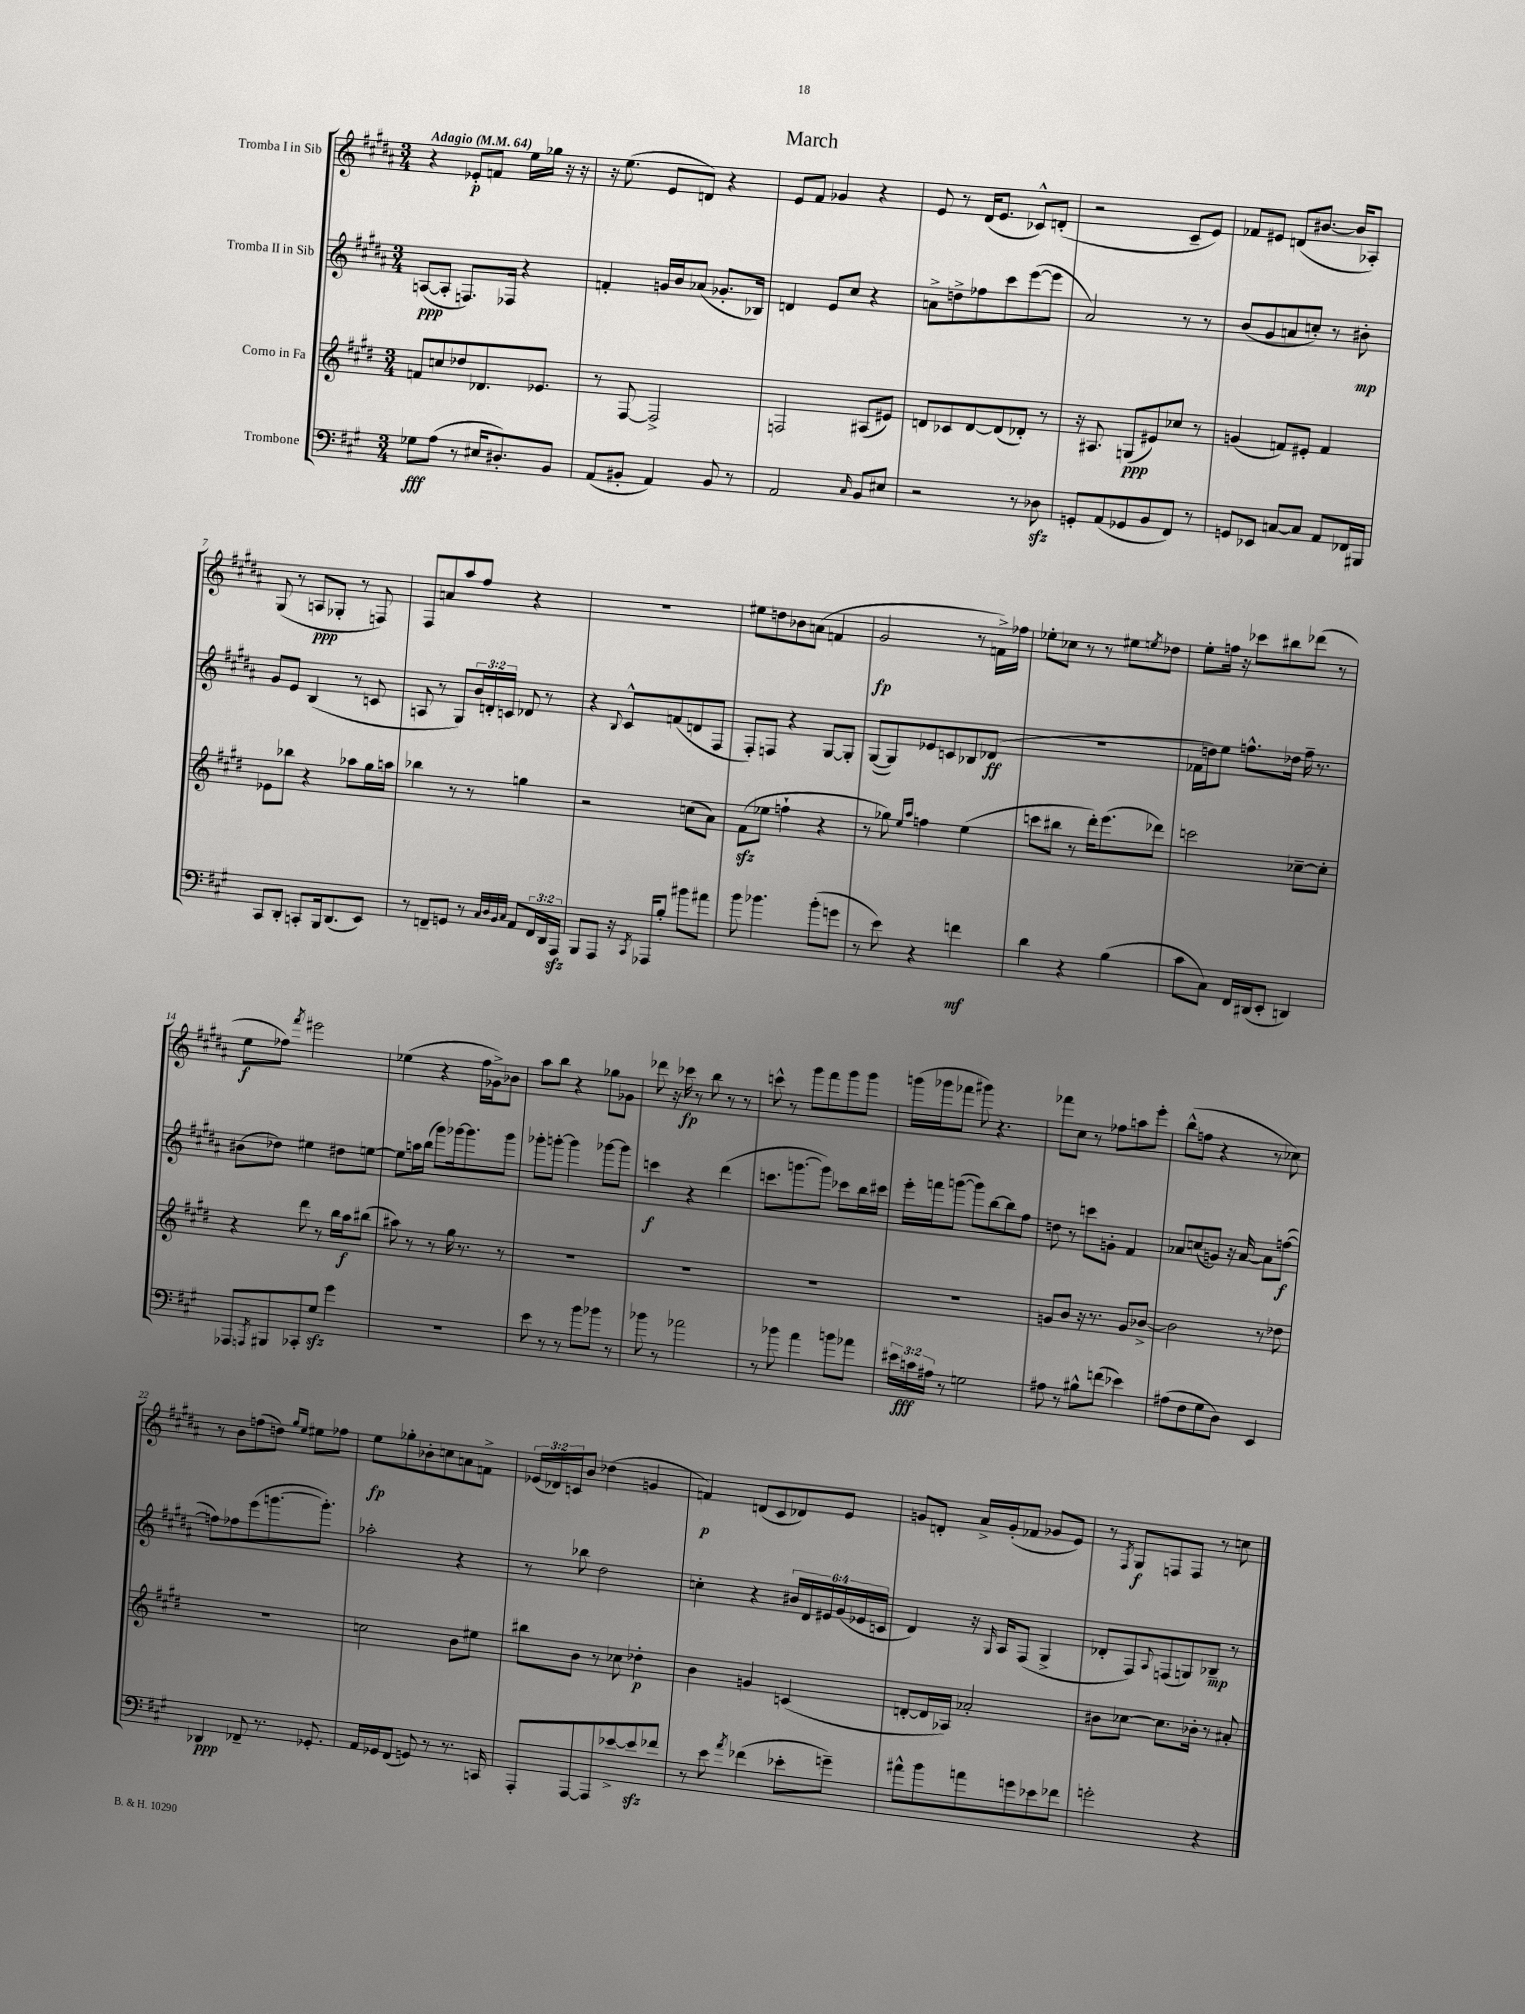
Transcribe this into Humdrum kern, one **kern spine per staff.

**kern	**kern	**kern	**kern
*staff4	*staff3	*staff2	*staff1
*clefF4	*clefG2	*clefG2	*clefG2
*k[f#c#g#]	*k[f#c#g#d#]	*k[f#c#g#d#a#]	*k[f#c#g#d#a#]
*M3/4	*M3/4	*M3/4	*M3/4
*MM64	*MM64	*MM64	*MM64
8G-	8f	([8A	4r
(8A	8cc	8A']	.
8r	8dd-	8.F)	8e-'
16E#	8.d-	.	8f
8.D#')	.	16F-	.
.	.	4r	16ee
.	8.e-	.	16gg-
8BB	.	.	16r
.	.	.	16r
=	=	=	=
(8AA	8r	4f'	16r
.	.	.	(8.ee
8BB#'	[8F#	.	.
4AA)	2F#^]	16g	8e
.	.	16b	.
.	.	(8a-	8d)
8BB#	.	8.g-'	4r
8r	.	.	.
.	.	16B-)	.
=	=	=	=
2AA	2F	4d	8e
.	.	.	8f#
.	.	8e	4g-
.	.	8cc#	.
16qqC#	.	.	.
8BB	(8A#	4r	4r
8E#	8e#)	.	.
=	=	=	=
2r	8d	8a^	8e
.	8c-	8dd^	8r
.	[8d	8ff-	(16d#
.	.	.	8.e
.	(8d]	8ccc#	.
8r	8d-')	([8eee	8c-^^)
8D-	8r	8eee]	(8d'
=	=	=	=
8GG'	16r	2a#)	2r
.	8.A#	.	.
(8AA	.	.	.
8GG-	(8G	.	.
8BB	8e#)	.	.
8FF#)	8cc-	8r	8c#~
8r	8r	8r	8e)
=	=	=	=
8GG	(4g	(8b	8f-
8EE-	.	8g#	8e#
[8C	8f)	8a	(8d
8C]	8e#'	8cc')	[8.b#
8AA	4f	8r	.
.	.	.	16b#]
16FF-	.	8b#'	8A-')
16BBB#	.	.	.
=	=	=	=
8CC#	8e-	8g#	(8G#
8DD'	8bb-	8e	8r
8CC'	4r	(4B	8A
16BBB	.	.	8G-'
(8.DD	.	.	.
.	8aa-	8r	8r
8EE)	16gg#	8c	8F)
.	16aa	.	.
=	=	=	=
8r	4bb-	8A	8F#
8FF~	.	8r	8a
8GG	8r	8G#)	8aa#
8r	8r	24b	8ff#
.	.	24d'	.
.	.	24c	.
32qqC#	.	.	.
32qqD	.	.	.
32qqBB	.	.	.
32qqC#	.	.	.
8AA	4gg	8d-	4r
24FF	.	8r	.
24DD	.	.	.
24AAA	.	.	.
=	=	=	=
8BBB	2r	4r	2.r
8AAA	.	.	.
.	.	8qqB	.
16r	.	8c#^^	.
8qCC#	.	.	.
16AAA-	.	.	.
8B'	.	(8f	.
8b#	(8cc	8d	.
8a#	8a)	8F#	.
=	=	=	=
8b	(8f#	8F#')	8ee#
4.b-	8ee-	8F	8dd
.	4ff`	4r	8b-
.	.	.	(8a
(8b-'	4r	[8G#	4f
8g	.	8G#']	.
=	=	=	=
8r	8r	([8G#	2g#
8e)	8gg-)	8G#])	.
.	16qqee	.	.
.	16qqaa	.	.
4r	4ff	8e-	.
.	.	8c	.
4f	(4ee	8B-	8r
.	.	(8d-	16f^)
.	.	.	16ff-
=	=	=	=
4d	8ccc	2.r	8ee-'
.	8bb#	.	8cc-
4r	8r	.	8r
.	16ddd#')	.	8r
.	(8.eee	.	.
(4B	.	.	8ee#
.	.	.	8qee
.	8ddd-)	.	8dd-
=	=	=	=
8c#	2ccc	16f-	8ee'
.	.	16dd)	.
8C#)	.	8ee	16ff
.	.	.	16r
16FF#	.	8.ff^^	8ccc-
(16DD#	.	.	.
8EE'	.	.	8bb#
.	.	16dd-	.
4DD)	[8cc-~	16ff~	(8ddd-
.	.	8.r	.
.	8cc-']	.	8r
=	=	=	=
8AAA-	4r	(8b#	8ee
8qAAA	.	.	.
8BBB#	.	8dd-)	8ff-)
.	.	.	8qfff#
8CC-'	8ddd#	4ee#	2eee#
8G#	8r	.	.
4g#	16bb	8dd#	.
.	16aa	.	.
.	(8bb#	[8ee	.
=	=	=	=
2.r	8aa#)	8ee]	(4ee-
.	8r	16aa	.
.	.	(16bb	.
.	8r	8ggg#)	4r
.	16gg#	[16ggg-	.
.	8.r	8.ggg-]	.
.	.	.	16ff#
.	.	.	16g-^)
.	8r	8ggg-	8b-
=	=	=	=
8e	2.r	8ggg-'	8aa#
8r	.	[8ggg'	8bb
8r	.	4ggg]	4r
8b	.	.	.
8b-	.	[8ggg-	8gg-
8r	.	8ggg-]	8g-
=	=	=	=
8b-	2.r	4ccc	8ddd-
8r	.	.	16r
.	.	.	16ccc-
2a-	.	4r	8r
.	.	.	8bb
.	.	(4ddd#	8r
.	.	.	8r
=	=	=	=
8r	2.r	8.ccc	8ccc^^
8b-	.	.	8r
.	.	[8.ggg	.
4a	.	.	8ggg#
.	.	8ggg])	8fff#
8b	.	8ccc-	8ggg#
8a-	.	16bb	8ggg#
.	.	16ccc#	.
=	=	=	=
24e#	2.r	16eee'	(16ggg
24c	.	.	.
.	.	16fff	16ggg-
24A#	.	.	.
8r	.	([8ggg	8fff-
2G	.	8ggg])	8ggg#)
.	.	[8bb	4.r
.	.	8bb]	.
.	.	8ff#	.
=	=	=	=
8A#	8g	8dd	8fff-
8r	8b	8r	8cc#
8B#^^	16r	8ccc	8r
.	8.r	.	.
(8f	.	8g'	8ff-
4e-)	8g	4f#	8aa
.	[8b-^	.	8eee'
=	=	=	=
(8A#	2b-]	8a-	(8bb^^
8F#	.	(8cc	8ff
8G#	.	8g)	4r
8D)	.	16r	.
.	.	[16a-	.
4EE	8r	8a-]	8r
.	8dd-	([8ff	8cc-)
=	=	=	=
4DD-	2.r	8ff])	8r
.	.	8ff-	8b
8FF-~	.	(8eee	(8ff
8.r	.	[8.ggg	8dd)
.	.	.	16qqgg#
.	.	.	16qqee
.	.	.	8ee#
8.GG-'	.	8.ggg'])	.
.	.	.	8ff-
=	=	=	=
16AA	2cc	2aa-'	8ee
16GG-	.	.	.
(8FF#	.	.	8gg-'
8GG)	.	.	8b-'
8r	.	.	8cc
8.r	8b	4r	8a
.	8ee#	.	8f^
16CC	.	.	.
=	=	=	=
8AAA'	8bb#	8r	(24e-
.	.	.	24d-)
.	.	.	24c
[8AAA	8b	8bb-	8b
8AAA]	8r	2dd#	(4dd-
[8e-^	8cc-	.	.
8e-]	4dd-'	.	4g
8f-	.	.	.
=	=	=	=
8r	4b	4cc'	4f)
8e	.	.	.
8qa	.	.	.
(4f-	4g	4r	(8d
.	.	.	8c#
8e-'	(4c	24b#	8d-)
.	.	24d#	.
.	.	24e#	.
8g~)	.	(24g#	8e
.	.	24e-	.
.	.	24c	.
=	=	=	=
8a#^^	[8d'	4d#)	8g
8b	16d]	.	8d'
.	16A-)	.	.
8a	2a-'	16r	16a#^
.	.	16qqG#	.
.	.	16A#	(16g'
8g	.	(8F#	8f-
8e-	.	4G#^	8g-
8f-	.	.	8e)
=	=	=	=
2g'	8b#	8d-'	8r
.	.	.	8qF#
.	[8cc-	8F#)	8G#
.	.	8qqA#	.
.	8.cc-]	(8F	8F
.	.	8G)	8F
.	16b-'	.	.
4r	8r	8B-~	8r
.	8a#'	8r	8cc
==	==	==	==
*-	*-	*-	*-
